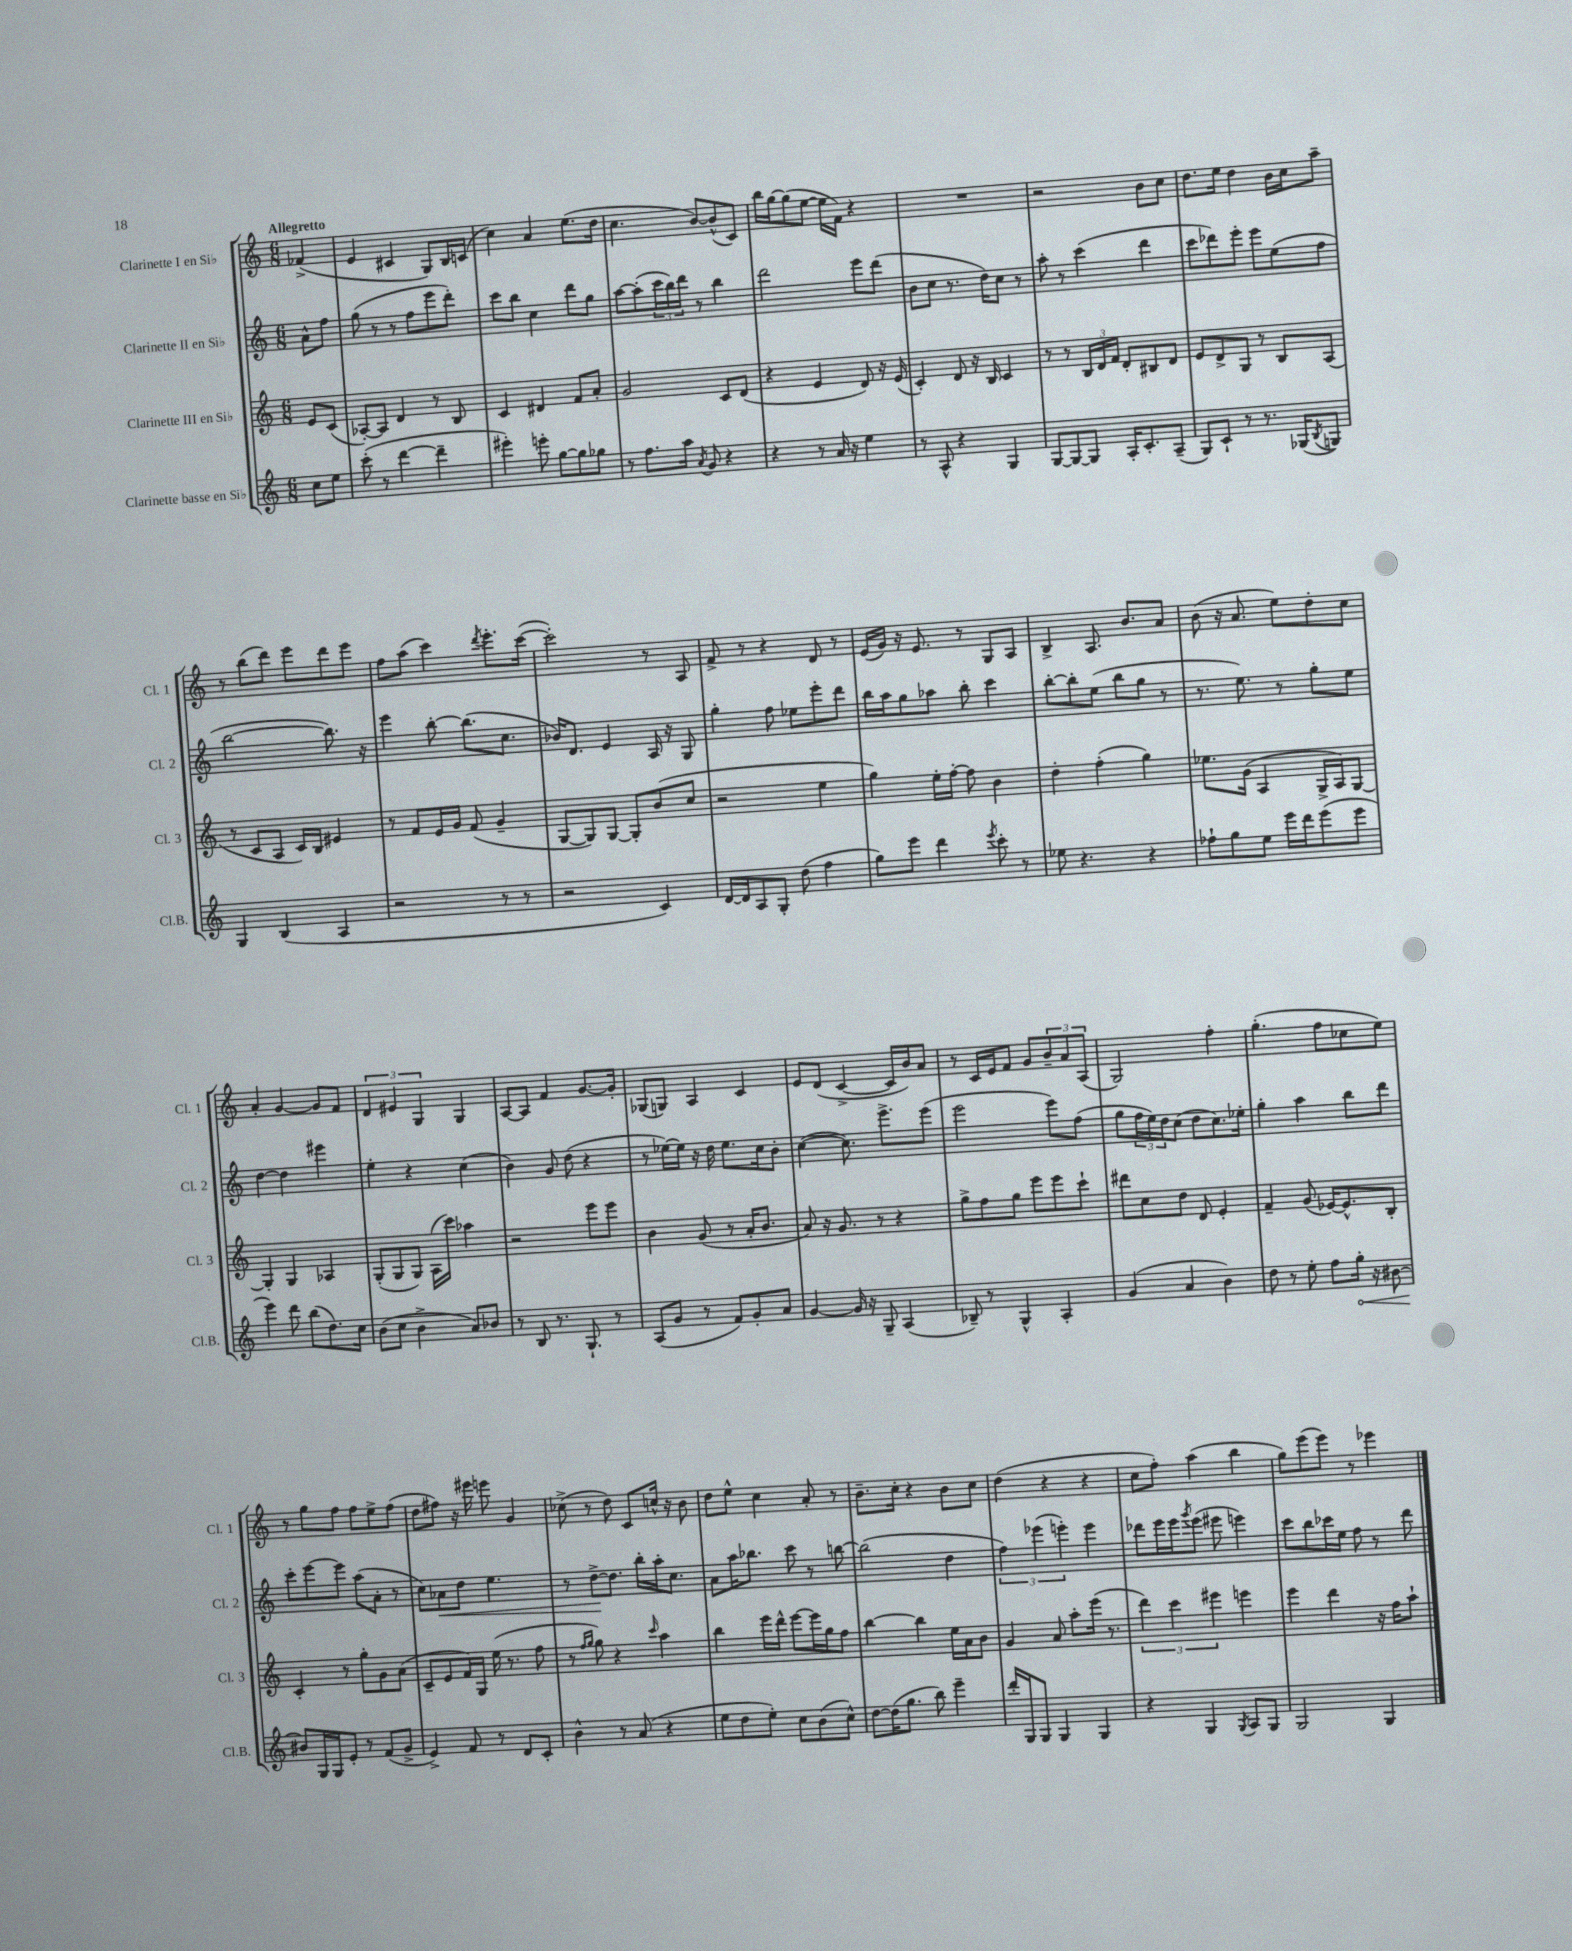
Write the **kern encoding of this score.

**kern	**dynam	**kern	**kern	**dynam	**kern
*part4	*part4	*part3	*part2	*part2	*part1
*staff4	*staff4	*staff3	*staff2	*staff2	*staff1
*I"Clarinette basse en Si♭	*	*I"Clarinette III en Si♭	*I"Clarinette II en Si♭	*	*I"Clarinette I en Si♭
*I'Cl.B.	*	*I'Cl. 3	*I'Cl. 2	*	*I'Cl. 1
*clefG2	*	*clefG2	*clefG2	*	*clefG2
*k[]	*	*k[]	*k[]	*	*k[]
*M6/8	*	*M6/8	*M6/8	*	*M6/8
=	=	=	=	=	=
!	!	!	!	!	!LO:TX:a:B:t=Allegretto
8cc\L	.	8e/L	8a^^\L	.	(4f-X^/
8ee\J	.	(8c/J	8ff\J	.	.
=1	=1	=1	=1	=1	=1
(8ccc'\	.	[8A-X'/L)	(8gg\	.	4e/
8r	.	8A-/J]	8r	.	.
[4ddd\	.	4d/	8r	.	4c#X/
.	.	.	8ff\L	.	.
4ddd~\]	.	8r	8eee\	.	8G/L)
.	.	8B/	8ddd'\J)	.	16B/L
.	.	.	.	.	(16cn/JJ
=2	=2	=2	=2	=2	=2
4eee#X'\)	.	4c/	8ccc\L	.	4cc\)
.	.	.	8bb\J	.	.
8eeen'\	.	4d#X/	4cc\	.	4a/
[8gg\L	.	.	.	.	.
8gg\]	.	8f/L	8ddd\L	.	(8.ee\L
8gg-X\J	.	8a'/J	8gg\J	.	.
.	.	.	.	.	16dd\Jk
=3	=3	=3	=3	=3	=3
8r	.	2g/	[8aa\L	.	4.cc\
8.ff\L	.	.	(8aa'\]	.	.
.	.	.	24ccc\L	.	.
.	.	.	24bb\)	.	.
16aa\Jk	.	.	.	.	.
.	.	.	24ddd\JJ	.	.
8qa/	.	.	.	.	.
8g/	.	.	8r	.	[8b/L)
4r	.	8c/L	4bb\	.	(8b^^/]
.	.	(8d/J	.	.	8c/J)
=4	=4	=4	=4	=4	=4
4r	.	4r	2ddd\	.	16bb\LL
.	.	.	.	.	[16gg\J
.	.	.	.	.	(8gg\]
8r	.	4e/	.	.	[8ee\J
16a/	.	.	.	.	16ee\LL]
16r	.	.	.	.	16f\JJ)
4ee\	.	8d/)	8eee\L	.	4r
.	.	16r	(8ddd\J	.	.
.	.	(16e/	.	.	.
=5	=5	=5	=5	=5	=5
8r	.	4c'/)	8b\L	.	2.r
8A^^/	.	.	8cc\J	.	.
4r	.	8d/	8.r	.	.
.	.	16r	.	.	.
.	.	16B/	16dd\KL)	.	.
4G/	.	4c/	8cc\J	.	.
.	.	.	8r	.	.
=6	=6	=6	=6	=6	=6
[8G/L	.	8r	8aa'\	.	2r
8G/_	.	8r	8r	.	.
8G/J]	.	24B/LL	(4ccc\	.	.
.	.	24d/	.	.	.
.	.	24f/JJ	.	.	.
16A'/KL	.	8d'/L	.	.	.
8.c'/	.	.	.	.	.
.	.	8B#X/	4ddd\	.	8b\L
(8A~/J	.	8d/J	.	.	8cc\J
=7	=7	=7	=7	=7	=7
8G/L)	.	8e/L	8ccc\L	.	8.dd\L
8c`/J	.	8d^/	8ddd-X\)	.	.
.	.	.	.	.	16ee\Jk
8r	.	8G/J	8eee'\J	.	4dd\
8.r	.	8r	8eee\L	.	.
.	.	8B/L	(8ee\	.	16b\LL
(16G-X/KL	.	.	.	.	16cc\J
8qB/	.	.	.	.	.
8Gn/J)	.	(8A/J	8ff\J	.	8aa~\J
!!LO:LB:g=z
=8	=8	=8	=8	=8	=8
4G/	.	8r	[2bb\	.	8r
.	.	8c/L	.	.	(8bb\L
(4B/	.	8A/J	.	.	8ddd\J)
.	.	16c/LL)	.	.	8eee\L
.	.	16B/JJ	.	.	.
4A/	.	4e#X/	8.bb\])	.	8ddd\
.	.	.	.	.	8eee\J
.	.	.	16r	.	.
=9	=9	=9	=9	=9	=9
2r	.	8r	4eee\	.	8ff\L
.	.	8f/L	.	.	(8aa\J
.	.	16e/L	[8bb'\	.	4ccc\)
.	.	16g/JJ	.	.	.
.	.	(8f/	(8.bb\L]	.	.
.	.	.	.	.	8qddd/
8r	.	4g~/	.	.	8.eee'\L
.	.	.	8.cc\J	.	.
8r	.	.	.	.	.
.	.	.	.	.	([16ccc\Jk
=10	=10	=10	=10	=10	=10
2r	.	[8G/L	16b-X/KL)	.	2ccc'\])
.	.	.	8.d/J	.	.
.	.	8G/])	.	.	.
.	.	[8G/J	4e/	.	.
.	.	8G'/L]	.	.	.
4c/)	.	(8b/	16A/	.	8r
.	.	.	16r	.	.
.	.	8cc/J	8G/	.	8A/
=11	=11	=11	=11	=11	=11
[16d/LL	.	2r	4gg'\	.	8f^/
16d/J]	.	.	.	.	.
8A/	.	.	.	.	8r
8G'/J	.	.	8ff\	.	4r
(8dd\	.	.	8ee-X\L	.	.
4ff\	.	4ee\	8eee'\	.	8d/
.	.	.	8ddd\J	.	8r
=12	=12	=12	=12	=12	=12
8gg\L)	.	4gg\)	16bb\LL	.	(16e/LL
.	.	.	16aa\J	.	16g/JJ)
8eee\J	.	.	8gg\	.	16r
.	.	.	.	.	8.e/
4ddd\	.	16ee'\LL	8aa-X\J	.	.
.	.	[16ff'\JJ	.	.	.
.	.	8ff\]	8bb'\	.	8r
8qeee/	.	.	.	.	.
8ccc'\	.	4b\	4ccc\	.	8G/L
8r	.	.	.	.	8A/J
=13	=13	=13	=13	=13	=13
8ee-X\	.	4dd'\	[8bb'\L	.	4B^/
4.r	.	.	8bb'\]	.	.
.	.	(4ff'\	(8ee\J	.	8.A/
.	.	.	8bb\L	.	.
.	.	.	.	.	8.b/L
4r	.	4gg\)	8gg\J	.	.
.	.	.	8r	.	8a/J
=14	=14	=14	=14	=14	=14
8ff-X`\L	.	8.ee-X\L	8.r	.	(8b\
8gg\	.	.	.	.	16r
.	.	(16g\Jk	8.ee\)	.	8.a/
8ee\J	.	4A/	.	.	.
16eee\LL	.	.	8r	.	8ee\L)
16ddd\J	.	.	.	.	.
(8eee\	.	16G^/LL	8gg'\L	.	8dd'\
.	.	16A/J)	.	.	.
8eee\J	.	[8G/J	8ee\J	.	8cc\J
!!LO:LB:g=z
=15	=15	=15	=15	=15	=15
4eee\)	.	4G'/]	[4dd\	.	4a'/
8ddd\	.	4G/	4dd\]	.	[4g/
(8bb\L	.	.	.	.	.
8.dd\)	.	4A-X/	4eee#X\	.	8g/L]
.	.	.	.	.	8f/J
16cc\Jk	.	.	.	.	.
=16	=16	=16	=16	=16	=16
(8b\L	.	(8G'/L	4ee'\	.	6d/
8cc\J	.	8G/	.	.	.
.	.	.	.	.	6e#X/
4b^\	.	8G/J)	4r	.	.
.	.	.	.	.	6G/
.	.	(16A\LL	.	.	.
.	.	16ccc\JJ)	.	.	.
8a/L)	.	4aa-X\	(4cc\	.	4G/
8b-X/J	.	.	.	.	.
=17	=17	=17	=17	=17	=17
8r	.	2r	4b\)	.	[8A/L
8B/	.	.	.	.	8A/J]
8.r	.	.	8g/	.	4f/
.	.	.	(8dd\	.	.
8.G`/	.	.	.	.	.
.	.	8eee\L	4r	.	[8.g/L
8r	.	8eee\J	.	.	.
.	.	.	.	.	16g'/Jk]
=18	=18	=18	=18	=18	=18
(8A/L	.	4b\	8r	.	(8G-X/L
8g/J	.	.	[16ee-X\LL)	.	8Gn/J)
.	.	.	16ee-\JJ]	.	.
8r	.	(8g/	16r	.	4A/
.	.	.	16dd\	.	.
8f/L)	.	8r	8.ee-\L	.	.
8g'/	.	16a'/KL	.	.	4c/
.	.	8.b/J	16cc\k	.	.
8a/J	.	.	8b'\J	.	.
=19	=19	=19	=19	=19	=19
[4g/	.	8a/)	([4cc\	.	8e/L
.	.	16r	.	.	(8d/J
.	.	8.g/	.	.	.
16g/]	.	.	8.cc\])	.	[4c^/
16r	.	.	.	.	.
8G~/	.	8r	.	.	.
.	.	.	8.eee^\L	.	.
(4A/	.	4r	.	.	16c/LL]
.	.	.	.	.	16b/J)
.	.	.	(8eee\J	.	8a/J
=20	=20	=20	=20	=20	=20
8B-X~/)	.	8gg^\L	2eee\	.	8r
8r	.	8ff\	.	.	16c/LL
.	.	.	.	.	16e/J
4G^^/	.	8gg\J	.	.	8f/J
.	.	8eee\L	.	.	8g/L
4A'/	.	8eee\	8eee\L)	.	12b~/
.	.	.	.	.	12a/
.	.	8ccc`\J	(8ff\J	.	.
.	.	.	.	.	(12A/J
=21	=21	=21	=21	=21	=21
(4g/	.	8ddd#X\L	8gg\L	.	2G/)
.	.	8cc\	24ff\L	.	.
.	.	.	24ee\)	.	.
.	.	.	24dd\J	.	.
4a/	.	8dd\J	(8cc\J	.	.
.	.	8d/	8dd\L	.	.
4b\)	.	4e'/	8.cc\)	.	4ff'\
.	.	.	16ee-X'\Jk	.	.
=22	=22	=22	=22	=22	=22
8dd\	.	4f~/	4gg'\	.	(4.gg'\
8r	.	.	.	.	.
8ee'\	.	(8g/	4aa\	.	.
8ff\L	.	[16e-X/KL)	.	.	8ff\L
.	.	8.e-^^/]	.	.	.
!	!LO:HP:b	!	!	!	!
16gg'\Jk	<	.	8bb\L	.	8cc-X\
16r	.	.	.	.	.
[8b#X\	.	8B'/J	8ddd\J	.	8ee\J)
!!LO:LB:g=z
=23	=23	=23	=23	=23	=23
8b#X/L]	.	4c'/	8ccc'\L	.	8r
16G/L	[	.	[8eee\	.	8gg\L
16G/J	.	.	.	.	.
8e'/J	.	8r	8eee\J]	.	8ff\J
8r	.	8gg'\L	(8aa\L	.	8ff\L
(8f/L	.	8g\	8a'\J	.	8ee^\
8g^/J	.	(8a\J	8r	.	(8ff\J
=24	=24	=24	=24	=24	=24
4e^/)	.	8c~/L	8cc\L)	.	8dd\L
!	!	!	!	!LO:HP:b	!
.	.	8e/	8a-X\	<	8ff#X\J)
8f/	.	16f/L)	8dd\J	.	16r
.	.	16G/JJ	.	.	16eee#X\
8r	.	(16ee\	4.ee\	.	8eeen\
.	.	8.r	.	.	.
8d/L	.	.	.	.	4g/
8c'/J	.	8ff\	.	.	.
=25	=25	=25	=25	=25	=25
4b^^\	.	8r	8r	.	(8cc-X^\
.	.	16qqff/LL	.	.	.
.	.	16qqgg/JJ	.	.	.
.	.	8gg\)	[8dd^\L	.	8r
8r	.	4r	8.dd\J]	[	8dd\)
(8a/	.	.	.	.	8c/L
.	.	.	16bb'\LL	.	.
.	.	16qqccc/	.	.	.
4r	.	4aa\	16aa'\J	.	16ccn^^/Jk
.	.	.	8.cc\J	.	16r
.	.	.	.	.	8b\
=26	=26	=26	=26	=26	=26
8ee\L	.	4bb\	8a\L	.	8dd\L
8dd\	.	.	16aa\K	.	8ee^^\J
.	.	.	8.bb-X\J	.	.
8ee'\J)	.	16eee\LL	.	.	4cc\
.	.	16ddd^^\JJ	.	.	.
8cc\L	.	[8eee\L	8ccc\	.	.
(8b\	.	16eee\L]	8r	.	8a'/
.	.	16gg\J	.	.	.
8cc^^\J)	.	8ff\J	[8bbn\	.	8r
=27	=27	=27	=27	=27	=27
[8dd\L	.	[4bb\	(2bb\]	.	8.b~\L
(16dd\K]	.	.	.	.	.
8.gg\J	.	.	.	.	16cc'\Jk
.	.	4bb\]	.	.	4r
8bb\)	.	.	.	.	.
4eee~\	.	16ee\LL	4dd\	.	8b\L
.	.	16a\J	.	.	.
.	.	8b\J	.	.	8cc\J
=28	=28	=28	=28	=28	=28
16ddd'/LL	.	4g/	6ff\)	.	(4dd\
16G/J	.	.	.	.	.
8G/J	.	.	.	.	.
.	.	.	(6eee-X\	.	.
4G/	.	8a/	.	.	4r
.	.	.	6eeen'\)	.	.
.	.	8aa'\L	.	.	.
4G/	.	(16eee\Jk	4eee\	.	4r
.	.	8.r	.	.	.
=29	=29	=29	=29	=29	=29
4r	.	6ddd\)	8ddd-X\L	.	8cc\L
.	.	.	16eee\L	.	8ff'\J)
.	.	6ccc\	.	.	.
.	.	.	16eee\J	.	.
.	.	.	8qggg/	.	.
4G/	.	.	(8eee\J	.	(4aa\
.	.	6eee#X\	.	.	.
.	.	.	8eee#X\	.	.
8qG/	.	.	.	.	.
8A/L	.	4eeen\	4eeen\)	.	4bb\
8G/J	.	.	.	.	.
=30	=30	=30	=30	=30	=30
2G/	.	4eee\	8ccc\L	.	8gg\L)
.	.	.	8bb\	.	(8eee\
.	.	4ddd\	16ccc-X\L	.	8eee\J)
.	.	.	16ee\JJ	.	.
.	.	.	8ff\	.	8r
4G/	.	16r	8r	.	4eee-X\
.	.	16ff\KL	.	.	.
.	.	8aa`\J	8ddd\	.	.
==	==	==	==	==	==
*-	*-	*-	*-	*-	*-
